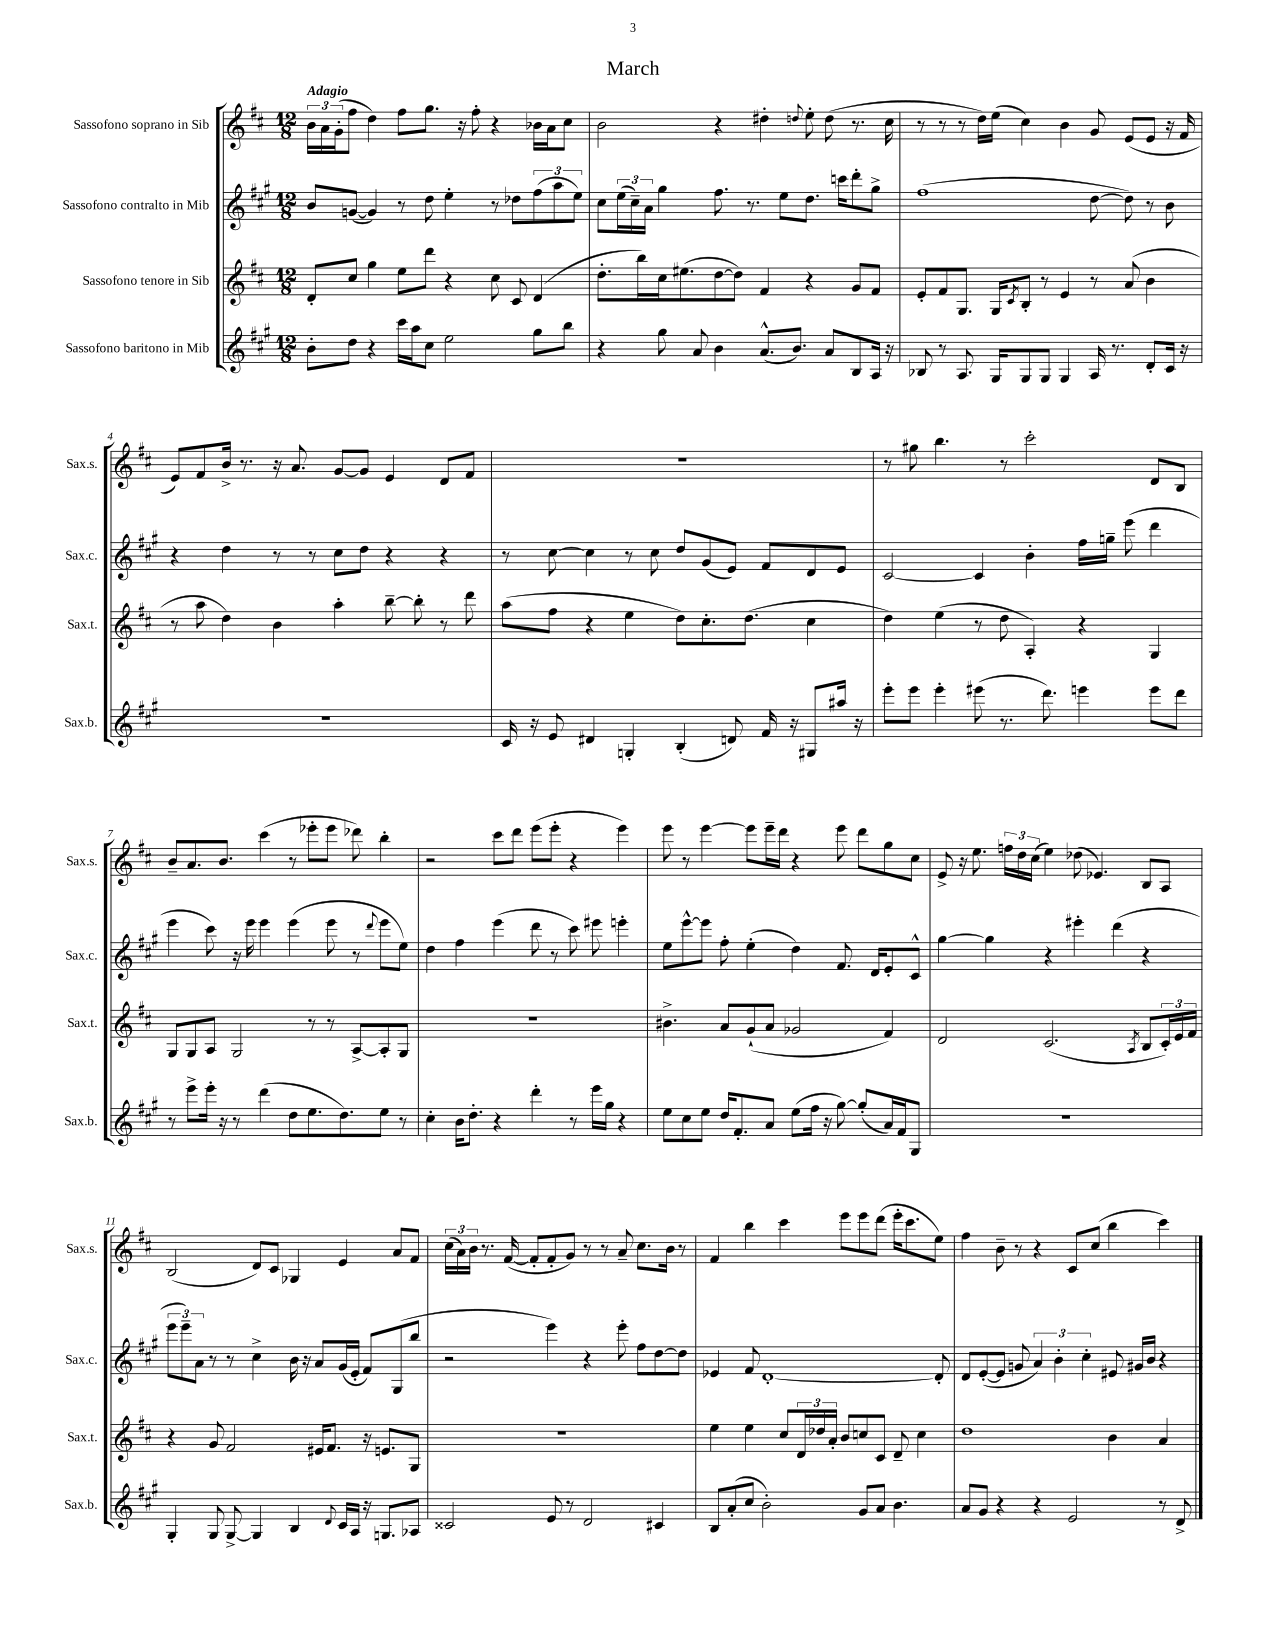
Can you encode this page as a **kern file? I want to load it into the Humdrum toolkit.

**kern	**kern	**kern	**kern
*staff4	*staff3	*staff2	*staff1
*clefG2	*clefG2	*clefG2	*clefG2
*k[f#c#g#]	*k[f#c#]	*k[f#c#g#]	*k[f#c#]
*M12/8	*M12/8	*M12/8	*M12/8
8b'	8d'	8b	24b
.	.	.	24a
.	.	.	(24g'
8dd	8cc#	([8g	8ff#
4r	4gg	4g])	4dd)
16ccc#	8ee	8r	8ff#
16aa	.	.	.
8cc#	8ddd	8dd	8.gg
2ee	4r	4ee'	.
.	.	.	16r
.	.	.	8ff#'
.	8cc#	8r	4r
.	8c#	8dd-	.
8gg#	(4d	(12ff#	16b-
.	.	.	16a
.	.	12aa	.
8bb	.	.	8cc#
.	.	12ee)	.
=	=	=	=
4r	8.dd'	8cc#	2b
.	.	(24ee	.
.	.	24cc#~)	.
.	16bb)	.	.
.	.	24a	.
8gg#	16cc#	4gg#	.
.	(8.ee#	.	.
8a	.	.	.
4b	[8dd	8.ff#	4r
.	8dd])	.	.
.	.	8.r	.
(8.a^^	4f#	.	4dd#'
.	.	8ee	.
8.b)	.	.	.
.	.	.	8qqdd
.	4r	8.dd	8ee'
8a	.	.	(8dd
.	.	16ccc	.
8B	8g	8ddd'	8.r
16A	8f#	8gg#^	.
16r	.	.	16cc#
=	=	=	=
8B-	8e'	(1ff#	8r
8r	8f#	.	8r
8.A	8.G	.	8r
.	.	.	16dd)
16G#	16G	.	(16ee
.	8qc#	.	.
8G#	8B'	.	4cc#)
8G#	8r	.	.
4G#	4e	.	4b
16A	8r	[8dd	8g
8.r	.	.	.
.	(8a	8dd])	(8e
8d'	4b	8r	8e
16c#	.	8b	16r
16r	.	.	16f#
=	=	=	=
1.r	8r	4r	8e)
.	8aa	.	8f#
.	4dd)	4dd	16b^
.	.	.	8.r
.	4b	8r	16r
.	.	.	8.a
.	.	8r	.
.	4aa'	8cc#	[8g
.	.	8dd	8g]
.	[8bb~	4r	4e
.	8bb']	.	.
.	8r	4r	8d
.	8ddd	.	8f#
=	=	=	=
16c#	(8aa	8r	1.r
16r	.	.	.
8e	8ff#	[8cc#	.
4d#	4r	4cc#]	.
4G'	4ee	8r	.
.	.	8cc#	.
(4B'	8dd)	8dd	.
.	8.cc#'	(8g#	.
8d)	.	8e)	.
.	(8.dd	.	.
16f#	.	8f#	.
16r	.	.	.
8G#	4cc#	8d	.
16aa#	.	8e	.
16r	.	.	.
=	=	=	=
8eee'	4dd)	[2c#	8r
8eee	.	.	8gg#
4eee'	(4ee	.	4.bb
(8eee#	8r	4c#]	.
8.r	8dd	.	8r
.	4A')	4b'	2ccc#'
8.ddd)	.	.	.
4eee	4r	16ff#	.
.	.	16gg~	.
.	.	(8eee	.
8eee	4G	4ddd	8d
8ddd	.	.	8B
=	=	=	=
8r	8G	4eee	8b~
8eee^	8G	.	8.a
16eee'	8A	8ccc#)	.
16r	.	.	8.b
8r	2G	16r	.
.	.	16eee	.
(4ddd	.	4eee	(4ccc#
8dd	.	(4eee	8r
8.ee	8r	.	8eee-'
.	8r	8eee	8eee-
8.dd)	.	.	.
.	[8A^	8r	8ddd-)
.	.	8qqddd	.
8ee	8A']	8eee	4bb'
8r	8G	8ee)	.
=	=	=	=
4cc#'	1.r	4dd	2r
16b	.	4ff#	.
8.dd'	.	.	.
4r	.	(4eee	8ccc#
.	.	.	8ddd
4ddd'	.	8ddd	(8eee
.	.	8r	8eee'
8r	.	8ccc#)	4r
16eee	.	8eee#	.
16gg#	.	.	.
4r	.	4eee'	4eee)
=	=	=	=
8ee	4.b#^	8ee	8eee
8cc#	.	[8eee^^	8r
8ee	.	8eee]	[4eee
16dd	8a	8ff#'	.
8.f#'	.	.	.
.	(8g`	(4ee'	8eee]
8a	8a	.	16eee~
.	.	.	16ddd
(8ee	2g-	4dd)	4r
16ff#	.	.	.
16r	.	.	.
[8gg#)	.	8.f#	8eee
(8gg#']	.	.	8ddd
.	.	16d	.
16a)	4f#)	8e'	8gg
16f#	.	.	.
8G#	.	8c#^^	8cc#
=	=	=	=
1.r	2d	[4gg#	8e^
.	.	.	16r
.	.	.	8.ee
.	.	4gg#]	.
.	.	.	24ff
.	.	.	24dd
.	.	.	(24cc#
.	(2.c#	4r	4ee)
.	.	4eee#'	(8dd-
.	.	.	4.e-)
.	.	(4ddd	.
.	8qA	.	.
.	8B	4r	8B
.	24c#')	.	8A
.	24e	.	.
.	24f#	.	.
=	=	=	=
4G#'	4r	12eee	(2B
.	.	12eee~)	.
.	.	12a	.
8G#	8g	8r	.
[8G#^	2f#	8r	.
4G#]	.	4cc#^	8d)
.	.	.	8c#
4B	.	16b	4G-
.	.	16r	.
.	16e#	8a	.
.	8.f#	.	.
8qqd	.	.	.
16c#	.	(16g#	4e
16A	.	16e'	.
16r	16r	8f#)	.
8.G	8.e	.	.
.	.	(8G#	8a
8A-	8G	8bb	8f#
=	=	=	=
2c##	1.r	2r	(24cc#
.	.	.	24a)
.	.	.	24b
.	.	.	8.r
.	.	.	([16f#
.	.	.	8f#']
8e	.	4eee)	8f#'
8r	.	.	8g)
2d	.	4r	8r
.	.	.	8r
.	.	8eee'	8a~
.	.	8ff#	8.cc#
4c#	.	[8dd	.
.	.	.	16b
.	.	8dd]	8r
=	=	=	=
8B	4ee	4e-	4f#
(8a'	.	.	.
8cc#	4ee	8f#	4bb
2b')	.	[1d'	.
.	8cc#	.	4ccc#
.	24d	.	.
.	24dd-	.	.
.	24a'	.	.
.	8b	.	8eee
8g#	8cc	.	8eee
8a	8c#	.	(8ddd
4.b	8d~	.	16eee'
.	.	.	8.ccc#
.	4cc	.	.
.	.	8d']	8ee)
=	=	=	=
8a	1dd	8d	4ff#
8g#	.	([8e'	.
4r	.	8e]	8b~
.	.	8g	8r
4r	.	6a)	4r
.	.	6b'	.
2e	.	.	8c#
.	.	6cc#'	.
.	.	.	(8cc#
.	4b	8e#	4bb
.	.	16g#	.
.	.	16b	.
8r	4a	4r	4ccc#)
8d^	.	.	.
==	==	==	==
*-	*-	*-	*-
